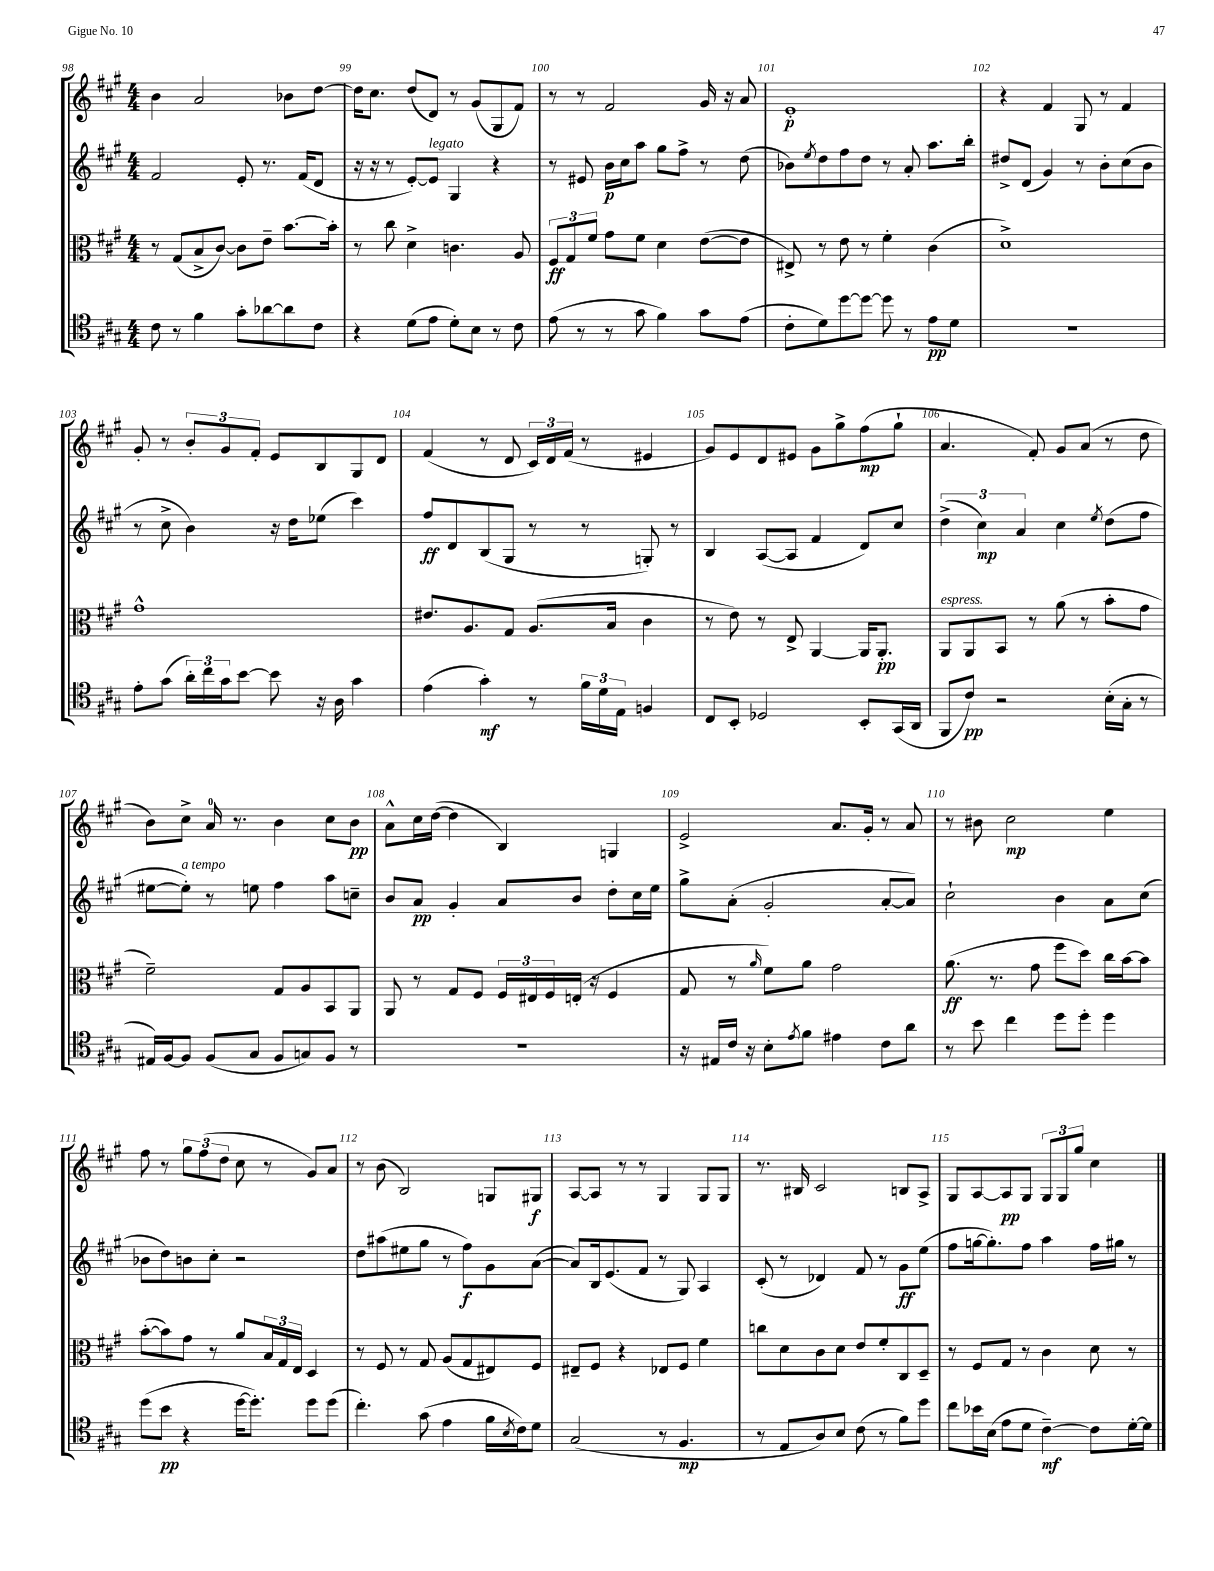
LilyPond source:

<<
\new StaffGroup <<
\new Staff = "s0" {
    \clef treble \key a \major \numericTimeSignature \time 4/4
    b'4 a'2 bes'8 d''8~ |
    d''16 cis''8. d''8( d'8) r8 gis'8( gis8 fis'8) |
    r8 r8 fis'2 gis'16 r16 a'8 |
    e'1-.\p |
    r4 fis'4 gis8 r8 fis'4 |
    gis'8-. r8 \tuplet 3/2 { b'8-. gis'8 fis'8-. } e'8 b8 gis8 d'8 |
    fis'4( r8 d'8 \tuplet 3/2 { cis'16) d'16 fis'16( } r8 eis'4 |
    gis'8) e'8 d'8 eis'8 gis'8 gis''8-> fis''8\mp( gis''8-! |
    a'4. fis'8-.) gis'8 a'8( r8 d''8 |
    b'8) cis''8-> a'16-0 r8. b'4 cis''8 b'8\pp |
    a'8-^ cis''16 d''16~( d''4 b4) g4 |
    e'2-> a'8. gis'16-. r8 a'8 |
    r8 bis'8 cis''2\mp e''4 |
    fis''8 r8 \tuplet 3/2 { gis''8 fis''8( d''8 } cis''8 r8 gis'8) a'8 |
    r8 b'8( b2) g8 gis8\f |
    a8~ a8 r8 r8 gis4 gis8 gis8 |
    r8. bis16 cis'2 b8 a8-> |
    gis8 a8~ a8\pp gis8 \tuplet 3/2 { gis8 gis8 gis''8 } cis''4 \bar "|." |
}
\new Staff = "s1" {
    \clef treble \key a \major \numericTimeSignature \time 4/4
    fis'2 e'8-. r8. fis'16( d'8 |
    r16 r16 r8 e'8~-.) e'8^\markup { \italic "legato" } gis4 r4 |
    r8 eis'8 b'16\p cis''16 a''8 gis''8 fis''8-> r8 d''8( |
    bes'8) \acciaccatura { e''8 } d''8 fis''8 d''8 r8 a'8-. a''8. b''16-. |
    dis''8-> d'8( gis'4) r8 b'8-. cis''8( b'8 |
    r8 cis''8-> b'4) r16 d''16 ees''8( cis'''4) |
    fis''8\ff d'8 b8( gis8 r8 r8 g8-.) r8 |
    b4 a8~( a8 fis'4 d'8) cis''8 |
    \tuplet 3/2 { d''4->( cis''4\mp) a'4 } cis''4 \acciaccatura { e''8 } d''8( fis''8 |
    eis''8~ eis''8-.^\markup { \italic "a tempo" }) r8 e''8 fis''4 a''8 c''8-- |
    b'8 a'8\pp gis'4-. a'8 b'8 d''8-. cis''16 e''16 |
    gis''8-> a'8-.( gis'2-. a'8~-. a'8) |
    cis''2-! b'4 a'8 cis''8( |
    bes'8 d''8) b'8 cis''8-. r2 |
    d''8 ais''8( eis''8 gis''8 r8 fis''8\f) gis'8 a'8~( |
    a'8) b16 e'8.( fis'8 r8 gis8) a4 |
    cis'8-.( r8 des'4) fis'8 r8 gis'8\ff e''8( |
    fis''8 g''16~ g''8.-.) fis''8 a''4 fis''16 gis''16 r8 \bar "|." |
}
\new Staff = "s2" {
    \clef alto \key a \major \numericTimeSignature \time 4/4
    r8 gis8( b8-> cis'8~) cis'8 e'8-- b'8.~ b'16-. |
    r8 cis''8 d'4-> c'4. a8 |
    \tuplet 3/2 { fis8\ff gis8 fis'8 } gis'8 fis'8 d'4 e'8~( e'8 |
    eis8->) r8 e'8 r8 fis'4-. cis'4( |
    d'1->) |
    gis'1-^ |
    eis'8. a8. gis8 a8.( b16 cis'4 |
    r8 e'8) r8 e8-> a,4~ a,16 a,8.-.\pp |
    a,8^\markup { \italic "espress." } a,8 b,8 r8 a'8( r8 b'8-. gis'8 |
    fis'2--) gis8 a8 b,8 a,8 |
    a,8 r8 gis8 fis8 \tuplet 3/2 { fis16 eis16 fis16 } e16-.( r16 fis4 |
    gis8 r8 \grace { a'16 } fis'8) a'8 gis'2 |
    a'8.\ff( r8. gis'8 fis''8 d''8) cis''16 b'16~ b'8 |
    b'8~-.( b'8) gis'8 r8 a'8 \tuplet 3/2 { b16 gis16 e16 } d4 |
    r8 fis8 r8 gis8 a8( gis8 eis8) fis8 |
    eis8-- fis8 r4 ees8 fis8 fis'4 |
    c''8 d'8 cis'8 d'8 e'8 fis'8-. cis8 d8-- |
    r8 fis8 gis8 r8 cis'4 d'8 r8 \bar "|." |
}
\new Staff = "s3" {
    \clef tenor \key a \major \numericTimeSignature \time 4/4
    cis'8 r8 fis'4 gis'8-. aes'8~ aes'8 cis'8 |
    r4 d'8( e'8 d'8-.) b8 r8 cis'8 |
    e'8( r8 r8 gis'8 fis'4) gis'8 e'8( |
    cis'8-. d'8) d''8~ d''8~ d''8 r8 e'8\pp d'8 |
    R1 |
    e'8-. gis'8( \tuplet 3/2 { a'16-.) cis''16 gis'16 } b'8~ b'8 r16 a16 gis'4 |
    e'4( gis'4-.\mf) r8 \tuplet 3/2 { fis'16 d'16 e16 } f4 |
    cis8 b,8-. des2 b,8-. gis,16( a,16 |
    fis,8 cis'8\pp) r2 b16-.( gis16-. r8 |
    eis16) fis16~ fis8 fis8( gis8 fis8 g8) fis8 r8 |
    R1 |
    r16 eis16 cis'16 r16 b8-. \acciaccatura { e'8 } fis'8 eis'4 cis'8 a'8 |
    r8 b'8 cis''4 d''8 d''8-. d''4 |
    d''8( b'8\pp r4 d''16~ d''8.-.) d''8 d''8( |
    cis''4.-.) gis'8( e'4 fis'16 \acciaccatura { b8 } cis'16) d'8 |
    gis2( r8 fis4.\mp |
    r8 e8 a8) b8 cis'8( r8 fis'8) d''8 |
    cis''8 bes'16 b16( e'8 d'8 cis'4~--\mf) cis'8 d'16~-. d'16 \bar "|." |
}
>>
>>
\layout { \context { \Score currentBarNumber = #98 \override BarNumber.break-visibility = ##(#f #t #t) barNumberVisibility = #all-bar-numbers-visible } }
